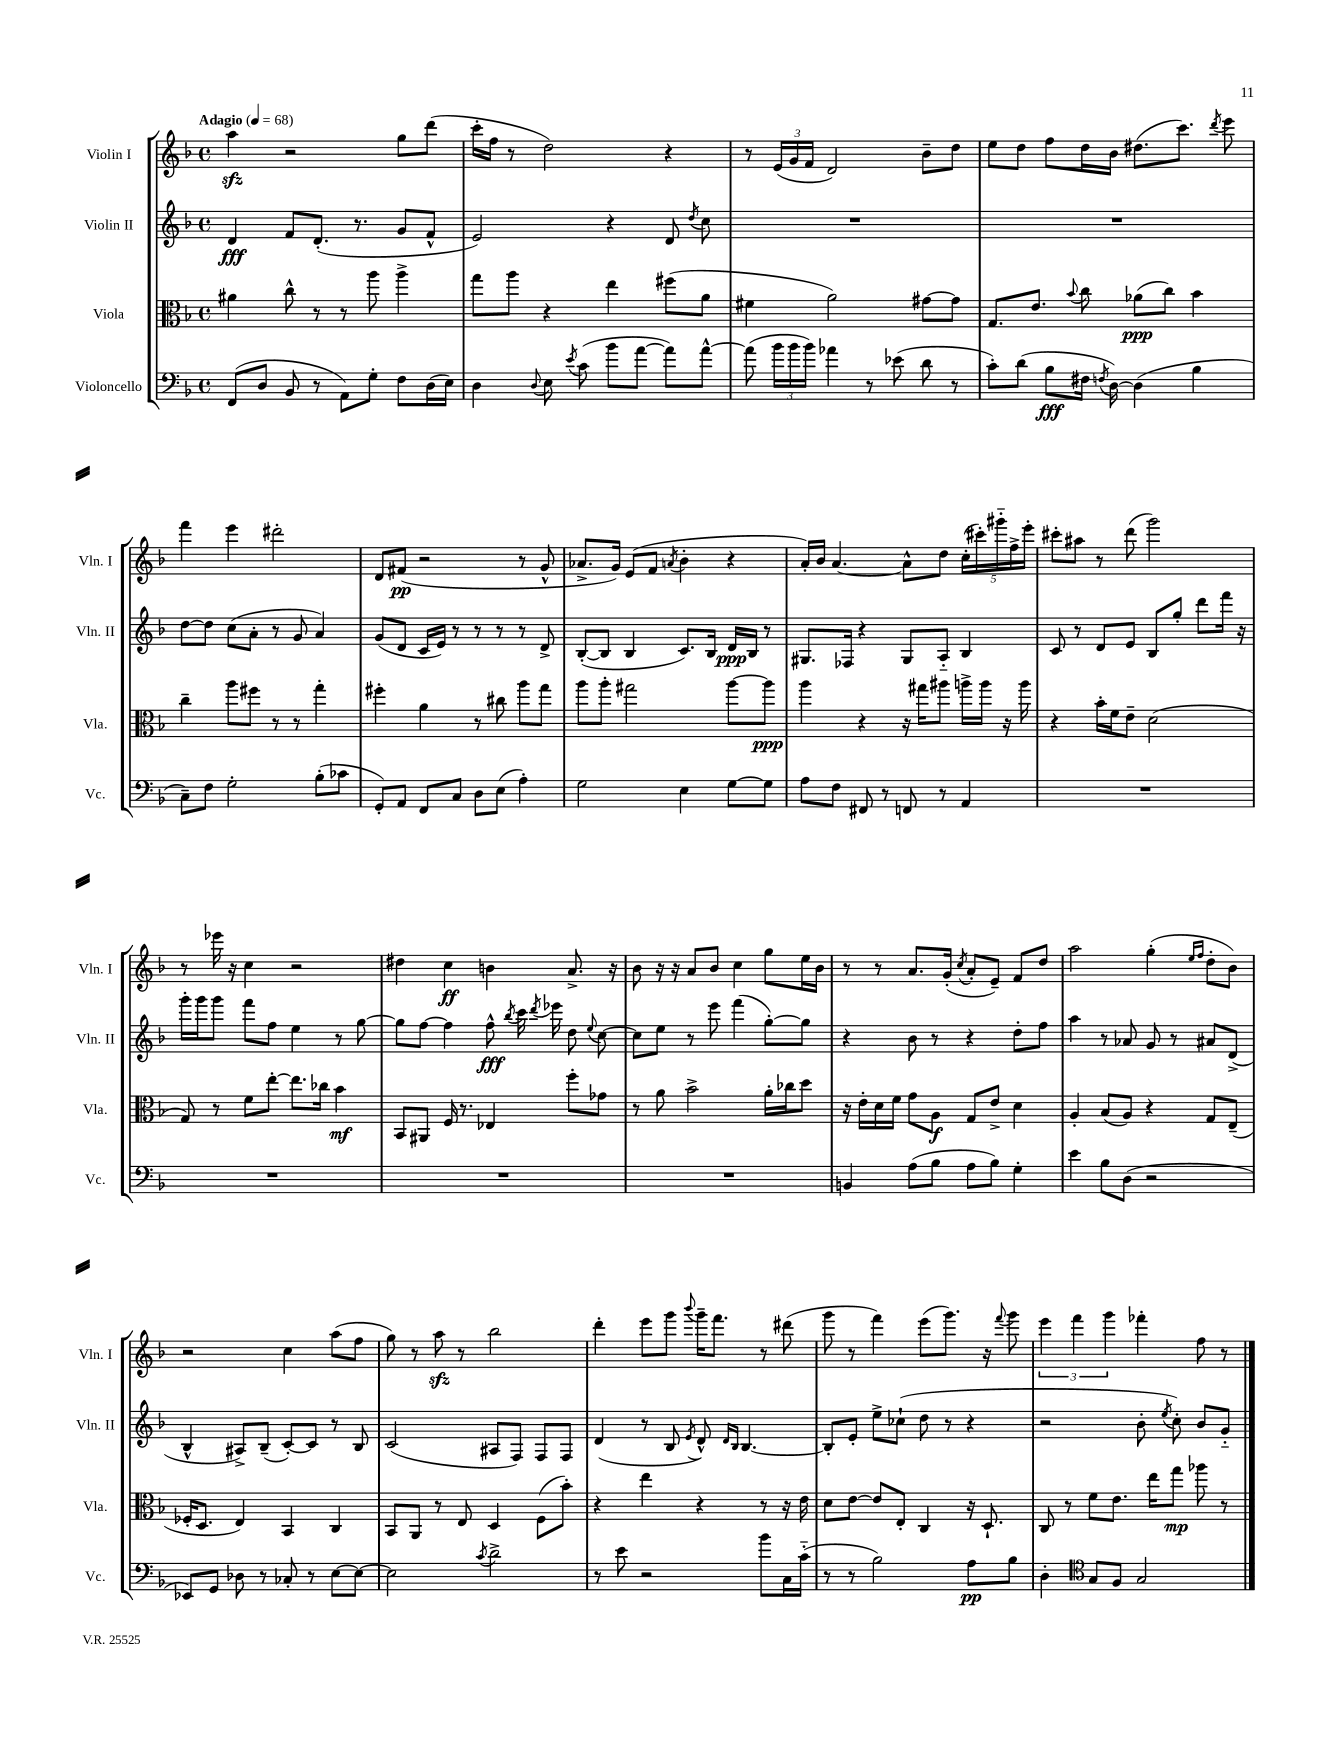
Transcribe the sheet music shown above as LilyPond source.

<<
\new StaffGroup <<
\new Staff = "s0" \with { instrumentName = "Violin I" shortInstrumentName = "Vln. I" } {
    \clef treble \key f \major \defaultTimeSignature \time 4/4 \tempo "Adagio" 4 = 68
    \autoBeamOff a''4\sfz r2 g''8[ d'''8]( |
    c'''16[-. f''16] r8 d''2) r4 |
    r8 \tuplet 3/2 { e'16[( g'16 f'16] } d'2) bes'8[-- d''8] |
    e''8[ d''8] f''8[ d''16 bes'16] dis''8.[( c'''8.]) \acciaccatura { d'''8 } e'''8 |
    f'''4 e'''4 dis'''2-. |
    d'8[ fis'8]\pp( r2 r8 g'8-^ |
    aes'8.[-> g'16]) e'8[( f'8] \acciaccatura { a'8 } bes'4-. r4 |
    a'16[-.) bes'16] a'4.~ a'8[-^ d''8] \tuplet 5/4 { c''16[-.( cis'''16-.) gis'''16-_ f''16-> e'''16]-. } |
    cis'''8[-. ais''8] r8 d'''8( g'''2) |
    r8 ees'''16 r16 c''4 r2 |
    dis''4 c''4\ff b'4 a'8.-> r16 |
    bes'8 r16 r16 a'8[ bes'8] c''4 g''8[ e''16 bes'16] |
    r8 r8 a'8.[ g'16]-.( \acciaccatura { c''8 } a'8[-. e'8]--) f'8[ d''8] |
    a''2 g''4-.( \grace { e''16[ f''16] } d''8[-. bes'8]) |
    r2 c''4 a''8[( f''8] |
    g''8) r8 a''8\sfz r8 bes''2 |
    d'''4-. e'''8[ g'''8] \appoggiatura { bes'''8 } g'''16[-- f'''8.] r8 dis'''8( |
    g'''8 r8 f'''4) e'''8[( g'''8.]) r16 \appoggiatura { f'''8 } g'''8 |
    \tuplet 3/2 { e'''4 f'''4 g'''4 } fes'''4-. f''8 r8 \bar "|." |
}
\new Staff = "s1" \with { instrumentName = "Violin II" shortInstrumentName = "Vln. II" } {
    \clef treble \key f \major \defaultTimeSignature \time 4/4
    \autoBeamOff d'4\fff f'8[ d'8.]-.( r8. g'8[ f'8]-^ |
    e'2) r4 d'8 \acciaccatura { d''8 } c''8 |
    R1 |
    R1 |
    d''8[~ d''8] c''8[( a'8]-. r8 g'8 a'4) |
    g'8[( d'8] c'16[ e'16]) r8 r8 r8 r8 d'8-> |
    bes8[~-.( bes8] bes4 c'8.[) bes16] d'16[\ppp bes16] r8 |
    gis8.[ fes16] r4 gis8[ a8]-_ bes4 |
    c'8 r8 d'8[ e'8] bes8[ g''8]-. d'''8[ f'''16] r16 |
    g'''16[-. g'''16 g'''8] f'''8[ f''8] e''4 r8 g''8~ |
    g''8[ f''8]~ f''4 f''8-^\fff \acciaccatura { bes''8 } c'''16 \acciaccatura { d'''8 } ees'''16 d''8 \appoggiatura { e''8 } c''8~ |
    c''8[ e''8] r8 e'''8 f'''4( g''8[~-.) g''8] |
    r4 bes'8 r8 r4 d''8[-. f''8] |
    a''4 r8 aes'8 g'8 r8 ais'8[ d'8]->( |
    bes4-^ ais8[->) bes8]--( c'8[~-.) c'8] r8 bes8 |
    c'2( ais8[ f8]) f8[ f8] |
    d'4( r8 bes8 \acciaccatura { e'8 } d'8-^) \grace { d'16[ bes16] } bes4.~ |
    bes8[-. e'8]-. e''8[-> ces''8]-!( d''8 r8 r4 |
    r2 bes'8-. \acciaccatura { e''8 } c''8-.) bes'8[ g'8]-_ \bar "|." |
}
\new Staff = "s2" \with { instrumentName = "Viola" shortInstrumentName = "Vla." } {
    \clef alto \key f \major \defaultTimeSignature \time 4/4
    \autoBeamOff ais'4 c''8-^ r8 r8 a''8 a''4-> |
    g''8[ a''8] r4 e''4 fis''8[( a'8] |
    fis'4 a'2) gis'8[~ gis'8] |
    g8.[ e'8.] \appoggiatura { bes'8 } c''8 aes'8[\ppp( c''8]) bes'4 |
    c''4-- a''8[ fis''8] r8 r8 g''4-. |
    fis''4-. a'4 r8 cis''8 a''8[ g''8] |
    a''8[ a''8]-. gis''2 a''8[~ a''8]\ppp |
    a''4 r4 r16 gis''16[ ais''8] a''16[-> a''16] r16 a''16 |
    r4 bes'16[-. f'16 e'8]-- d'2( |
    g8) r8 f'8[ e''8]~-. e''8.[ ces''16] bes'4\mf |
    bes,8[ ais,8] f16 r8. ees4 f''8[-. ges'8] |
    r8 a'8 bes'2-> a'16[-. ces''16 d''8] |
    r16 e'16[-. d'16 f'16] g'8[ a8]\f g8[ e'8]-> d'4 |
    a4-. bes8[( a8]) r4 g8[ e8]--( |
    fes16[-. d8.] e4) bes,4 c4 |
    bes,8[ a,8] r8 e8 d4 f8[( bes'8]-.) |
    r4 e''4 r4 r8 r16 e'16 |
    d'8[ e'8]~ e'8[ e8]-. c4 r16 d8.-! |
    c8 r8 f'8[ e'8.] e''16[ g''8]\mp aes''8 r8 \bar "|." |
}
\new Staff = "s3" \with { instrumentName = "Violoncello" shortInstrumentName = "Vc." } {
    \clef bass \key f \major \defaultTimeSignature \time 4/4
    \autoBeamOff f,8[( d8] bes,8 r8 a,8[) g8]-. f8[ d16( e16]) |
    d4 \appoggiatura { d8 } e8 \acciaccatura { e'8 } c'8( bes'8[ a'8]~ a'8[) a'8]~-^ |
    a'8( \tuplet 3/2 { bes'16[ bes'16 bes'16]) } aes'4 r8 ees'8( d'8 r8 |
    c'8[-.) d'8]( bes8[\fff fis16] \acciaccatura { f8 } d16~) d4( bes4 |
    c8[--) f8] g2-. bes8[-.( ces'8] |
    g,8[-.) a,8] f,8[ c8] d8[ e8]( a4-.) |
    g2 e4 g8[~ g8] |
    a8[ f8] fis,8 r8 f,8 r8 a,4 |
    R1 |
    R1 |
    R1 |
    R1 |
    b,4 a8[( bes8] a8[ bes8]) g4-. |
    e'4 bes8[ d8]( r2 |
    ees,8[) g,8] des8 r8 ces8-. r8 e8[~ e8]~ |
    e2 \acciaccatura { c'8 } d'2-> |
    r8 e'8 r2 bes'8[ c16 c'16]-_( |
    r8 r8 bes2) a8[\pp bes8] |
    d4-. \clef tenor g8[ f8] g2 \bar "|." |
}
>>
>>
\layout { \context { \Score \remove "Bar_number_engraver" } }
